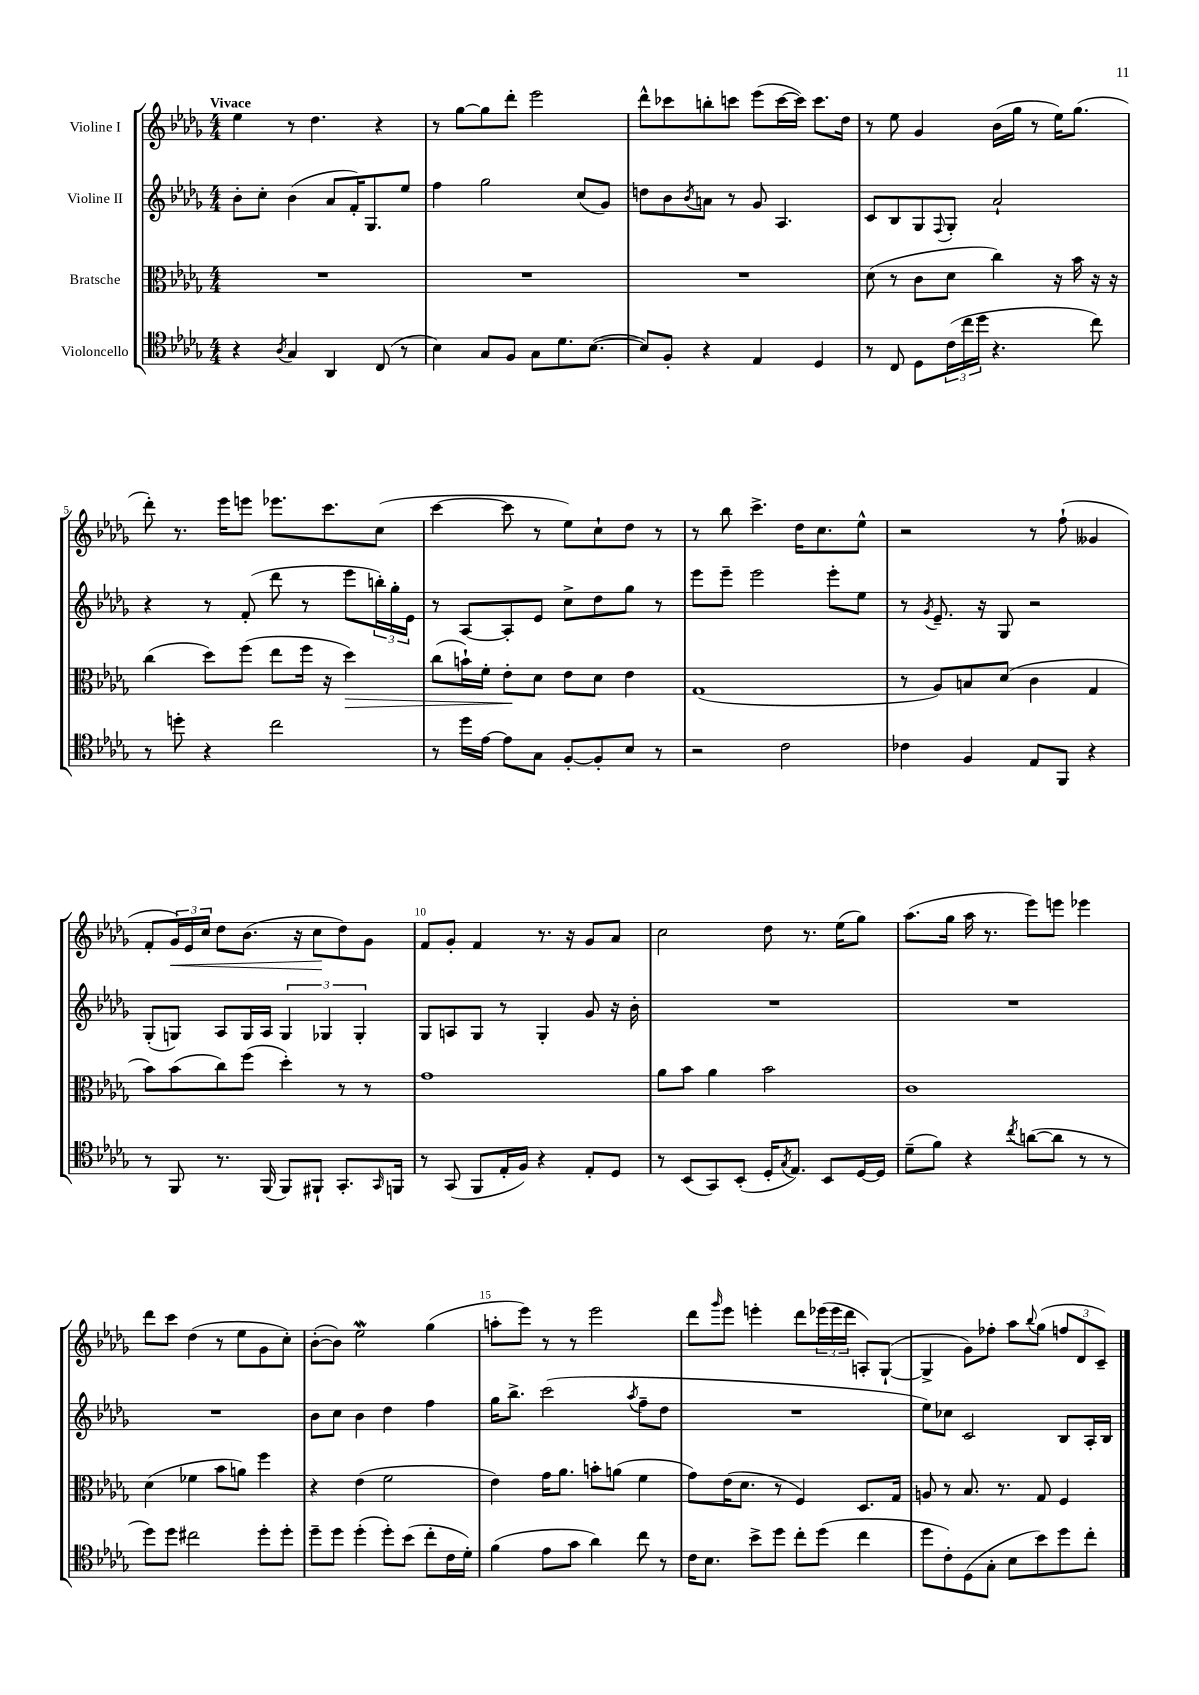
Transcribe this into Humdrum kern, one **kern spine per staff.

**kern	**kern	**kern	**kern
*staff4	*staff3	*staff2	*staff1
*clefC4	*clefC3	*clefG2	*clefG2
*k[b-e-a-d-g-]	*k[b-e-a-d-g-]	*k[b-e-a-d-g-]	*k[b-e-a-d-g-]
*M4/4	*M4/4	*M4/4	*M4/4
4r	1r	8b-'\L	4ee-\
.	.	8cc'\J	.
8qA-/	.	.	.
4G-/	.	(4b-\	8r
.	.	.	4.dd-\
4AA-/	.	8a-/L	.
.	.	16f'/K)	.
.	.	8.G-/	.
(8C/	.	.	4r
8r	.	8ee-/J	.
=	=	=	=
4B-\)	1r	4ff\	8r
.	.	.	[8gg-\L
8G-/L	.	2gg-\	8gg-\]
8F/J	.	.	8ddd-'\J
8G-\L	.	.	2eee-\
8.d-\	.	.	.
.	.	(8cc/L	.
([8.B-\J	.	.	.
.	.	8g-/J)	.
=	=	=	=
8B-/]L)	1r	8dd\L	8ddd-^^\L
8F'/J	.	8b-\	8ccc-\
.	.	8qb-/	.
4r	.	8a\J	8bb'\
.	.	8r	8ccc\J
4E-/	.	8g-/	(8eee-\L
.	.	4.A-/	[16ccc\L
.	.	.	16ccc\]JJ)
4D-/	.	.	8.ccc\L
.	.	.	16dd-\Jk
=	=	=	=
8r	(8d-\	8c/L	8r
8C/	8r	8B-/	8ee-\
8D-\L	8c\L	8G-/	4g-/
.	.	8qqF/	.
(24c\L	8d-\J	8G-'/J	.
24cc\	.	.	.
24dd-\JJ	.	.	.
4.r	4cc\)	2a-`/	(16b-\LL
.	.	.	16gg-\JJ
.	.	.	8r
.	16r	.	16ee-\LK)
.	16b-\	.	(8.gg-\J
8cc\)	16r	.	.
.	16r	.	.
=	=	=	=
8r	(4cc\	4r	8ddd-'\)
8dd'\	.	.	8.r
4r	8dd-\L)	8r	.
.	.	.	16eee-\LK
.	(8ff\J	(8f'/	8eee\J
2cc\	8ee-\L	8ddd-\	8.eee-\L
.	16ff\Jk	8r	.
.	16r	.	8.ccc\
.	4dd-\)	8eee-\L	.
.	.	24bb'\L)	(8cc\J
.	.	24gg-'\	.
.	.	24e-\JJ	.
=	=	=	=
8r	(8cc\L	8r	[4ccc\
16dd-\LL	16b`\L)	[8A-/L	.
[16e-\JJ	16f'\JJ	.	.
8e-\]L	8e-'\L	8A-'/]	8ccc\]
8G-\J	8d-\J	8e-/J	8r
[8F'/L	8e-\L	8cc^\L	8ee-\L)
8F'/]	8d-\J	8dd-\	8cc`\
8B-/J	4e-\	8gg-\J	8dd-\J
8r	.	8r	8r
=	=	=	=
2r	(1G-	8eee-\L	8r
.	.	8eee-~\J	8bb-\
.	.	2eee-\	4.ccc^\
2c\	.	.	.
.	.	.	16dd-\LK
.	.	.	8.cc\
.	.	8eee-'\L	.
.	.	8ee-\J	8ee-^^\J
=	=	=	=
4c-\	8r	8r	2r
.	.	8qg-/	.
.	8A-/L)	8.e-~/	.
4F/	8B/	.	.
.	.	16r	.
.	(8d-/J	8G-/	.
8E-/L	4c\	2r	8r
8FF/J	.	.	(8ff`\
4r	4G-/	.	4g--/
=	=	=	=
8r	8b-\L)	(8G-'/L	8f'/L
8FF/	(8b-\	8G/J)	24g-/L)
.	.	.	24e-/
.	.	.	24cc/JJ
8.r	8cc\)	8A-/L	8dd-\L
.	(8ff\J	16G/L	(8.b-\J
(16FF/	.	16A-/JJ	.
8FF/L)	4dd-'\)	6G/	.
.	.	.	16r
8FF#`/J	.	.	8cc\L
.	.	6G-/	.
8.GG-'/L	8r	.	8dd-\)
.	.	6G-'/	.
.	8r	.	8g-\J
16qqGG-/	.	.	.
16FF/Jk	.	.	.
=	=	=	=
8r	1g-	8G-/L	8f/L
(8GG-/	.	8A/	8g-'/J
8FF/L	.	8G-/J	4f/
16E-'/L	.	8r	.
16F/JJ)	.	.	.
4r	.	4G-'/	8.r
.	.	.	16r
8E-'/L	.	8g-/	8g-/L
8D-/J	.	16r	8a-/J
.	.	16b-'\	.
=	=	=	=
8r	8a-\L	1r	2cc\
(8BB-/L	8b-\J	.	.
8GG-/)	4a-\	.	.
(8BB-'/J	.	.	.
16D-'/LK	2b-\	.	8dd-\
8qG-/	.	.	.
8.E-/J)	.	.	.
.	.	.	8.r
8BB-/L	.	.	.
.	.	.	(16ee-\LK
[16D-/L	.	.	8gg-\J)
16D-/]JJ	.	.	.
=	=	=	=
(8d-~\L	1c	1r	(8.aa-\L
8f\J)	.	.	.
.	.	.	16gg-\Jk
4r	.	.	16aa-\
.	.	.	8.r
8qcc/	.	.	.
([8a\L	.	.	8eee-\L)
8a\]J	.	.	8eee\J
8r	.	.	4eee-\
8r	.	.	.
=	=	=	=
8dd-\L)	(4d-\	1r	8ddd-\L
8dd-\J	.	.	8ccc\J
2cc#\	4f-\	.	(4dd-\
.	8b-\L	.	8r
.	8a\J)	.	8ee-\L
8dd-'\L	4ff\	.	8g-\
8dd-'\J	.	.	8cc'\J)
=	=	=	=
8dd-~\L	4r	8b-\L	([8b-'\L
8dd-\J	.	8cc\J	8b-\]J)
(4dd-'\	(4e-\	4b-\	2ee-\
8dd-'\L)	2f\	4dd-\	.
(8b-\J	.	.	.
8cc'\L	.	4ff\	(4gg-\
16c\L	.	.	.
16d-'\JJ)	.	.	.
=	=	=	=
(4f\	4e-\)	16gg-\LK	8aa'\L
.	.	8.bb-^\J	.
.	.	.	8eee-\J)
8e-\L	16g-\LK	(2ccc\	8r
.	8.a-\J	.	.
8g-\J	.	.	8r
4a-\)	8b'\L	.	2eee-\
.	(8a\J	.	.
.	.	8qaa-/	.
8cc\	4f\	8ff~\L	.
8r	.	8dd-\J	.
=	=	=	=
16c\LK	8g-\L)	1r	8ddd-\L
8.B-\J	.	.	.
.	.	.	16qqggg-/
.	(16e-\K	.	8eee-\J
.	8.d-\J	.	.
8b-^\L	.	.	4eee'\
8dd-\J	8r	.	.
8cc'\L	4F/)	.	8ddd-\L
(8dd-\J	.	.	(24eee-\L
.	.	.	24eee-\
.	.	.	24ddd-\JJ
4cc\	8.D-/L	.	8A'/L)
.	.	.	([8G-`/J
.	16G-/Jk	.	.
=	=	=	=
8dd-\L	8A/	8ee-\L)	4G-^/]
8c'\)	8r	8cc-\J	.
(8D-\	8.B-/	2c/	8g-\L)
8G-'\J	.	.	8ff-'\J
.	8.r	.	.
8B-\L	.	.	8aa-\L
.	.	.	8qqbb-/
8b-\)	8G-/	.	(8gg-\J
8dd-\	4F/	8B-/L	12ff/L
.	.	.	12d-/
8cc'\J	.	16A-'/L	.
.	.	.	12c~/J)
.	.	16B-/JJ	.
==	==	==	==
*-	*-	*-	*-
